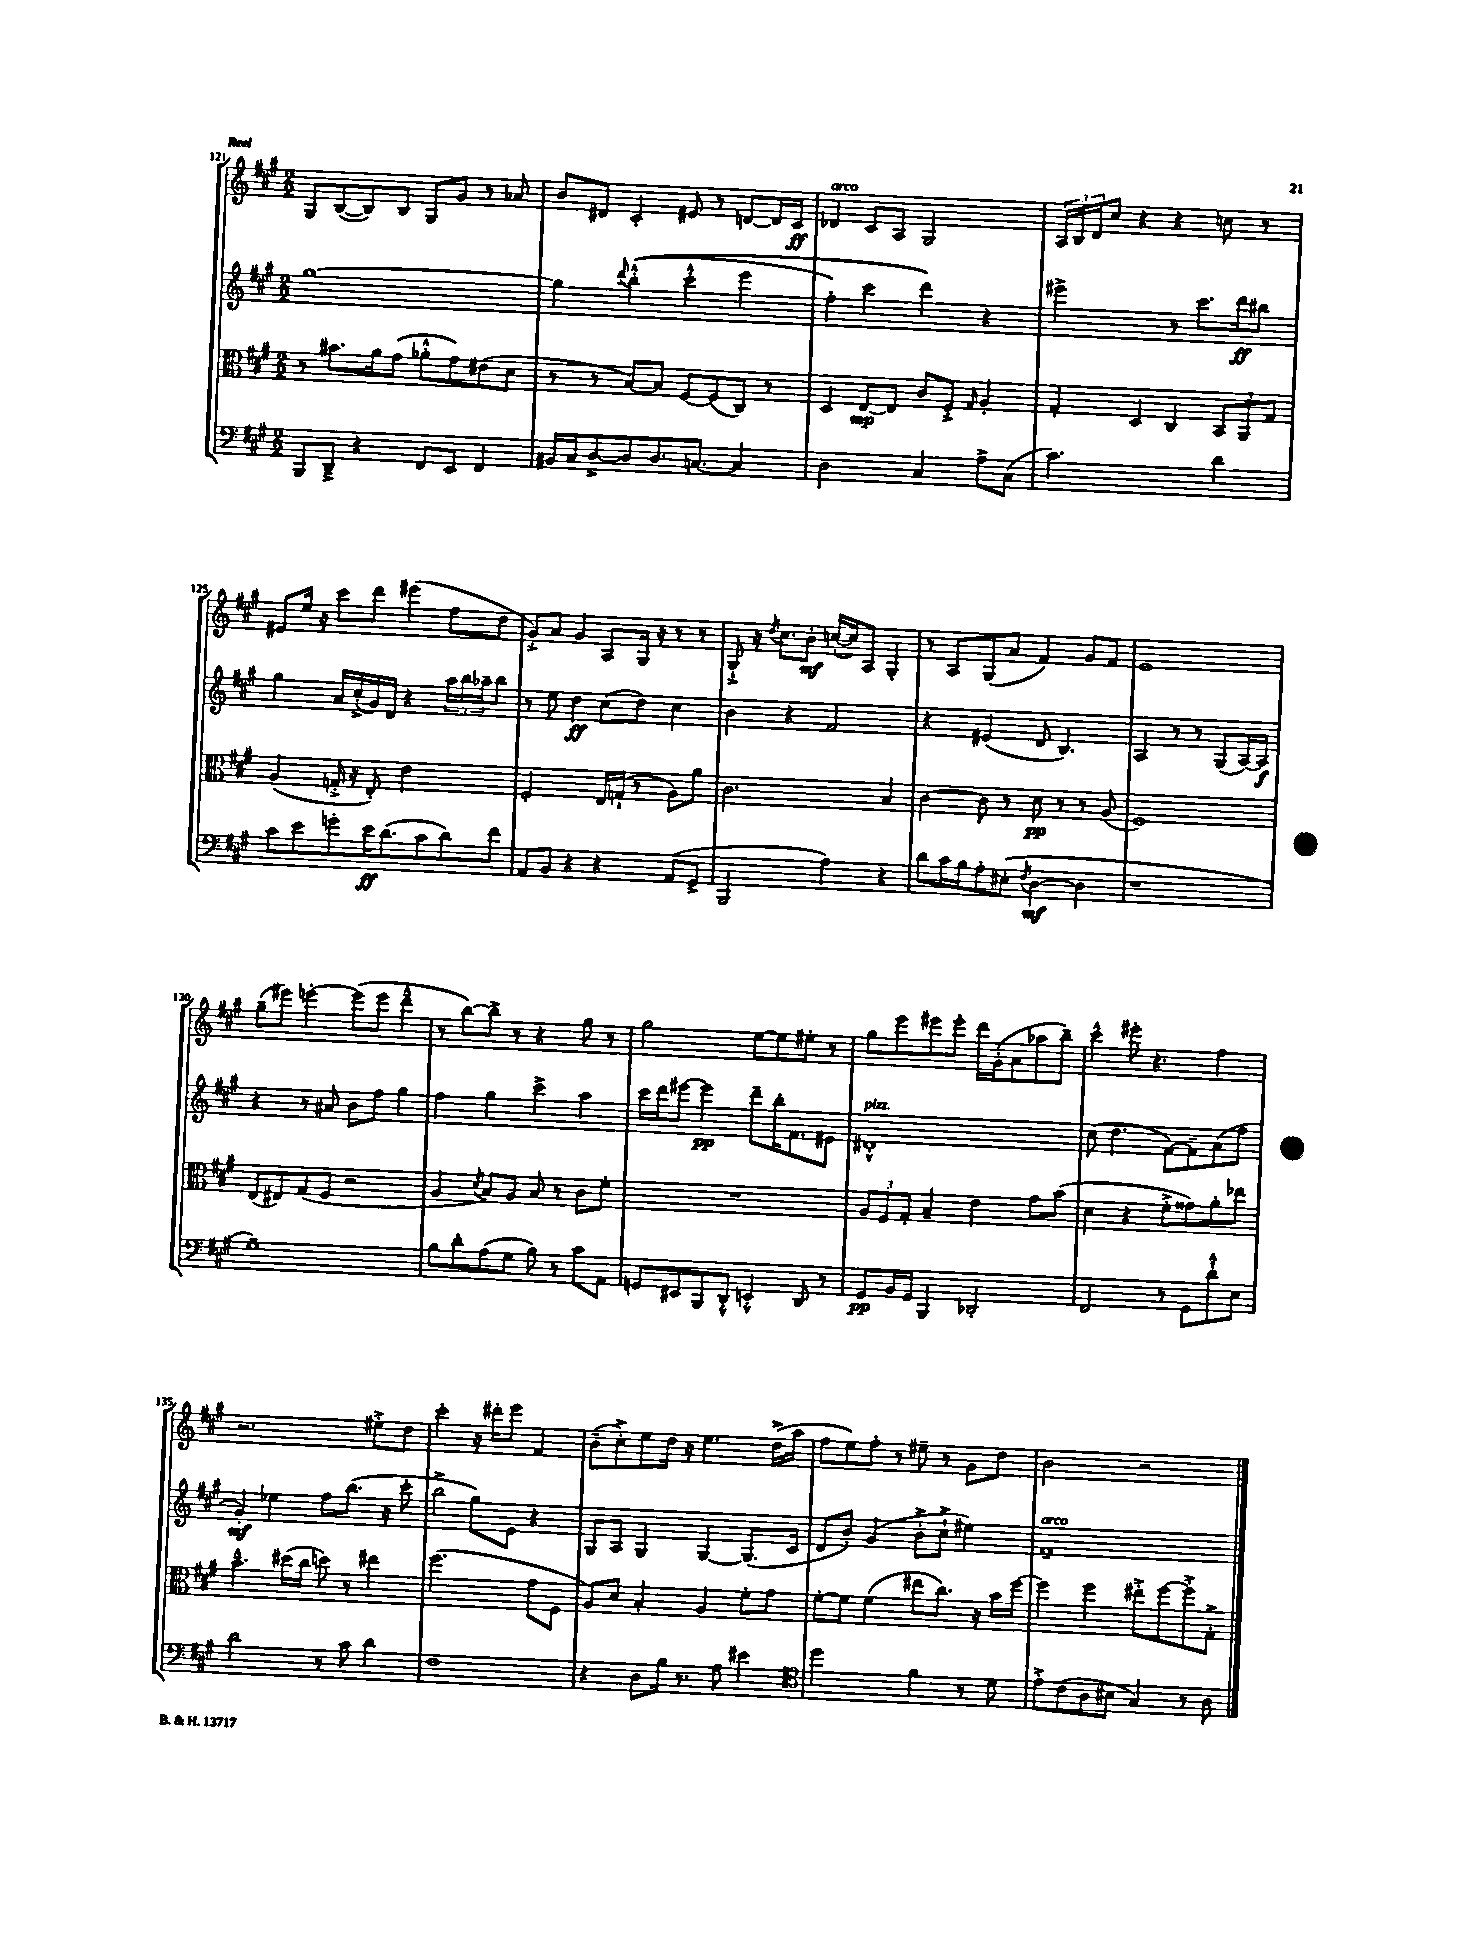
<<
\new StaffGroup <<
\new Staff = "s0" {
    \clef treble \key a \major \numericTimeSignature \time 2/2
    gis8 b8~( b8) b8 gis8 gis'8 r8 aes'8 |
    b'8 dis'8 cis'4-. eis'8 r8 d'8~ d'16 cis'16\ff |
    des'4^\markup { \italic "arco" } cis'8 a8 gis2 |
    \tuplet 3/2 { a16 b16 d'16 } cis''8 r4 r4 c''8 r8 |
    eis'8 e''16 r16 cis'''8 d'''8 eis'''4( fis''8 d''8 |
    gis'8-.->) a'8 gis'4 a8 gis16 r16 r8 r8 |
    gis8-!-> r16 \acciaccatura { d''8 } cis''8. b'8-.\mf c''16~-.( c''16) a8 gis4-. |
    r8 a8 gis8( a'8 fis'4) gis'8 fis'8 |
    e'1 |
    gis''8--( eis'''8) e'''4~-. e'''8( e'''8 d'''4---^ |
    r8 b''8~) b''8-> r8 r4 gis''8 r8 |
    gis''2 e''8~ e''8 eis''8-. r8 |
    gis''8 e'''8 eis'''8 eis'''8-. d'''16 gis'16-.( a'8 aes''8 b''8--) |
    cis'''4-^ eis'''8-. r4. fis''4 |
    r2. eis''8-.-> d''8 |
    cis'''2-. r16 dis'''16-. e'''8 fis'4 |
    b'8--( cis''8-.->) e''8 d''16 r16 e''4. d''16->( a''16 |
    fis''8 e''8) fis''8-. r8 eis''8-- r8 gis'8 d''8 |
    b'2 r2 \bar "|." |
}
\new Staff = "s1" {
    \clef treble \key a \major \numericTimeSignature \time 2/2
    gis''1~ |
    gis''4 \appoggiatura { d'''8 } b''4-.-^(\( cis'''4-.-^ e'''4 |
    fis''4-.) cis'''4 d'''4\) r4 |
    eis'''2-> r8 cis'''8. d'''16\ff bis''8 |
    gis''4 a'16 cis''16-.->( gis'16) d'16 r4 \tuplet 3/2 { a''16 b''16 aes''16-- } b''8 |
    r8 e''8 d''4\ff cis''8( d''8) cis''4 |
    b'4 r4 fis'2 |
    r4 eis'4( d'8 b4.) |
    a2 r8 r8 gis8( a16~) a16\f |
    r4 r8 ais'8 b'8 fis''8 gis''4 |
    fis''4 gis''4 cis'''4-> a''4 |
    cis'''16 d'''16 eis'''8~ eis'''4\pp d'''8-- b''16-. fis'8. eis'8 |
    dis'1-.-^^\markup { \italic "pizz." } |
    cis''8( d''4. fis'8~) fis'8-- a'8( fis''8 |
    gis'4-.\mf) ees''4 fis''8 b''8.( r16 cis'''8-. |
    b''2-> gis''8) e'8 r4 |
    gis8 a8 gis4 gis4~ gis8.( cis'16 |
    d'8 b'8-.) gis'4( b'8-.-> cis''8-!-> eis''4) |
    fis'1--^\markup { \italic "arco" } \bar "|." |
}
\new Staff = "s2" {
    \clef alto \key a \major \numericTimeSignature \time 2/2
    r8 bis'8. a'16 gis'8( aes'8-.-^ gis'8) eis'8( d'8 |
    r8 r8 b8~) b8 fis8~ fis8( cis8) r8 |
    d4 e8~\mp e8 cis'8 fis8-.-> \grace { gis16 } a4-. |
    gis4-. d4 cis4 \tuplet 3/2 { b,8 a,8 gis8 } |
    a4( g16-.-> r16 e8-.) e'2 |
    fis2-. e16 g16-!( r8 a8) a'8 |
    cis'2. b4 |
    cis'4~ cis'8 r8 d'8\pp r8 r8 a8( |
    fis1) |
    e8( eis8) gis8( fis8 r2 |
    a4 \acciaccatura { d'8 } b8) a8 b8 r8 cis'8 fis'8-. |
    R1 |
    \tuplet 3/2 { a8 fis8 gis8-. } b4-- e'4 gis'8 b'8( |
    d'4 r4 fis'8-.-> gisis'8) a'8-. ees''8 |
    b'4.---^ dis''16( cis''16 d''8) r8 eis''4 |
    fis''2.( gis'8 fis8 |
    a8) d'8 b4-. a4 fis'8-. gis'8 |
    fis'8~-. fis'8 fis'4( eis''8 cis''8.) r16 b'16 fis''16~ |
    fis''4 fis''4 eis''8-.-> fis''8~ fis''8-.-> gis8-.-> \bar "|." |
}
\new Staff = "s3" {
    \clef bass \key a \major \numericTimeSignature \time 2/2
    b,,8 d,8---> r4 fis,8 e,8 fis,4 |
    bis,16 cis16 d8~-> d8 d8. c8.~ c4 |
    d2 cis4 a8-> cis8( |
    cis'2.) d'4 |
    cis'8 e'8 g'8-. e'16\ff d'8.( cis'8 d'8) fis'8 |
    a,8 b,8 r4 r4 a,8( gis,8-> |
    b,,2 a4) r4 |
    d'8 cis'16 b16 a8-. eis8-.( \acciaccatura { fis8 } d4~\mf d4 |
    r1 |
    gis1--) |
    b8 d'8-. a8( gis8 b8) r8 cis'8 a,8 |
    g,8 eis,8 b,,8 d,8-.-^ e,4-.-^ d,8 r8 |
    gis,8\pp b,16 gis,16 b,,4 des,2-. |
    fis,2 r8 gis,8 d'8-!-^ e8 |
    d'2 r8 cis'8 d'4 |
    fis1 |
    r4 d8 b16 r8. a8 eis'4 |
    \clef tenor d''2 fis'4 r8 d'8 |
    e'8-.-> cis'8( a8 bis8 gis4) r8 a8 \bar "|." |
}
>>
>>
\layout { \context { \Score currentBarNumber = #121 } }
